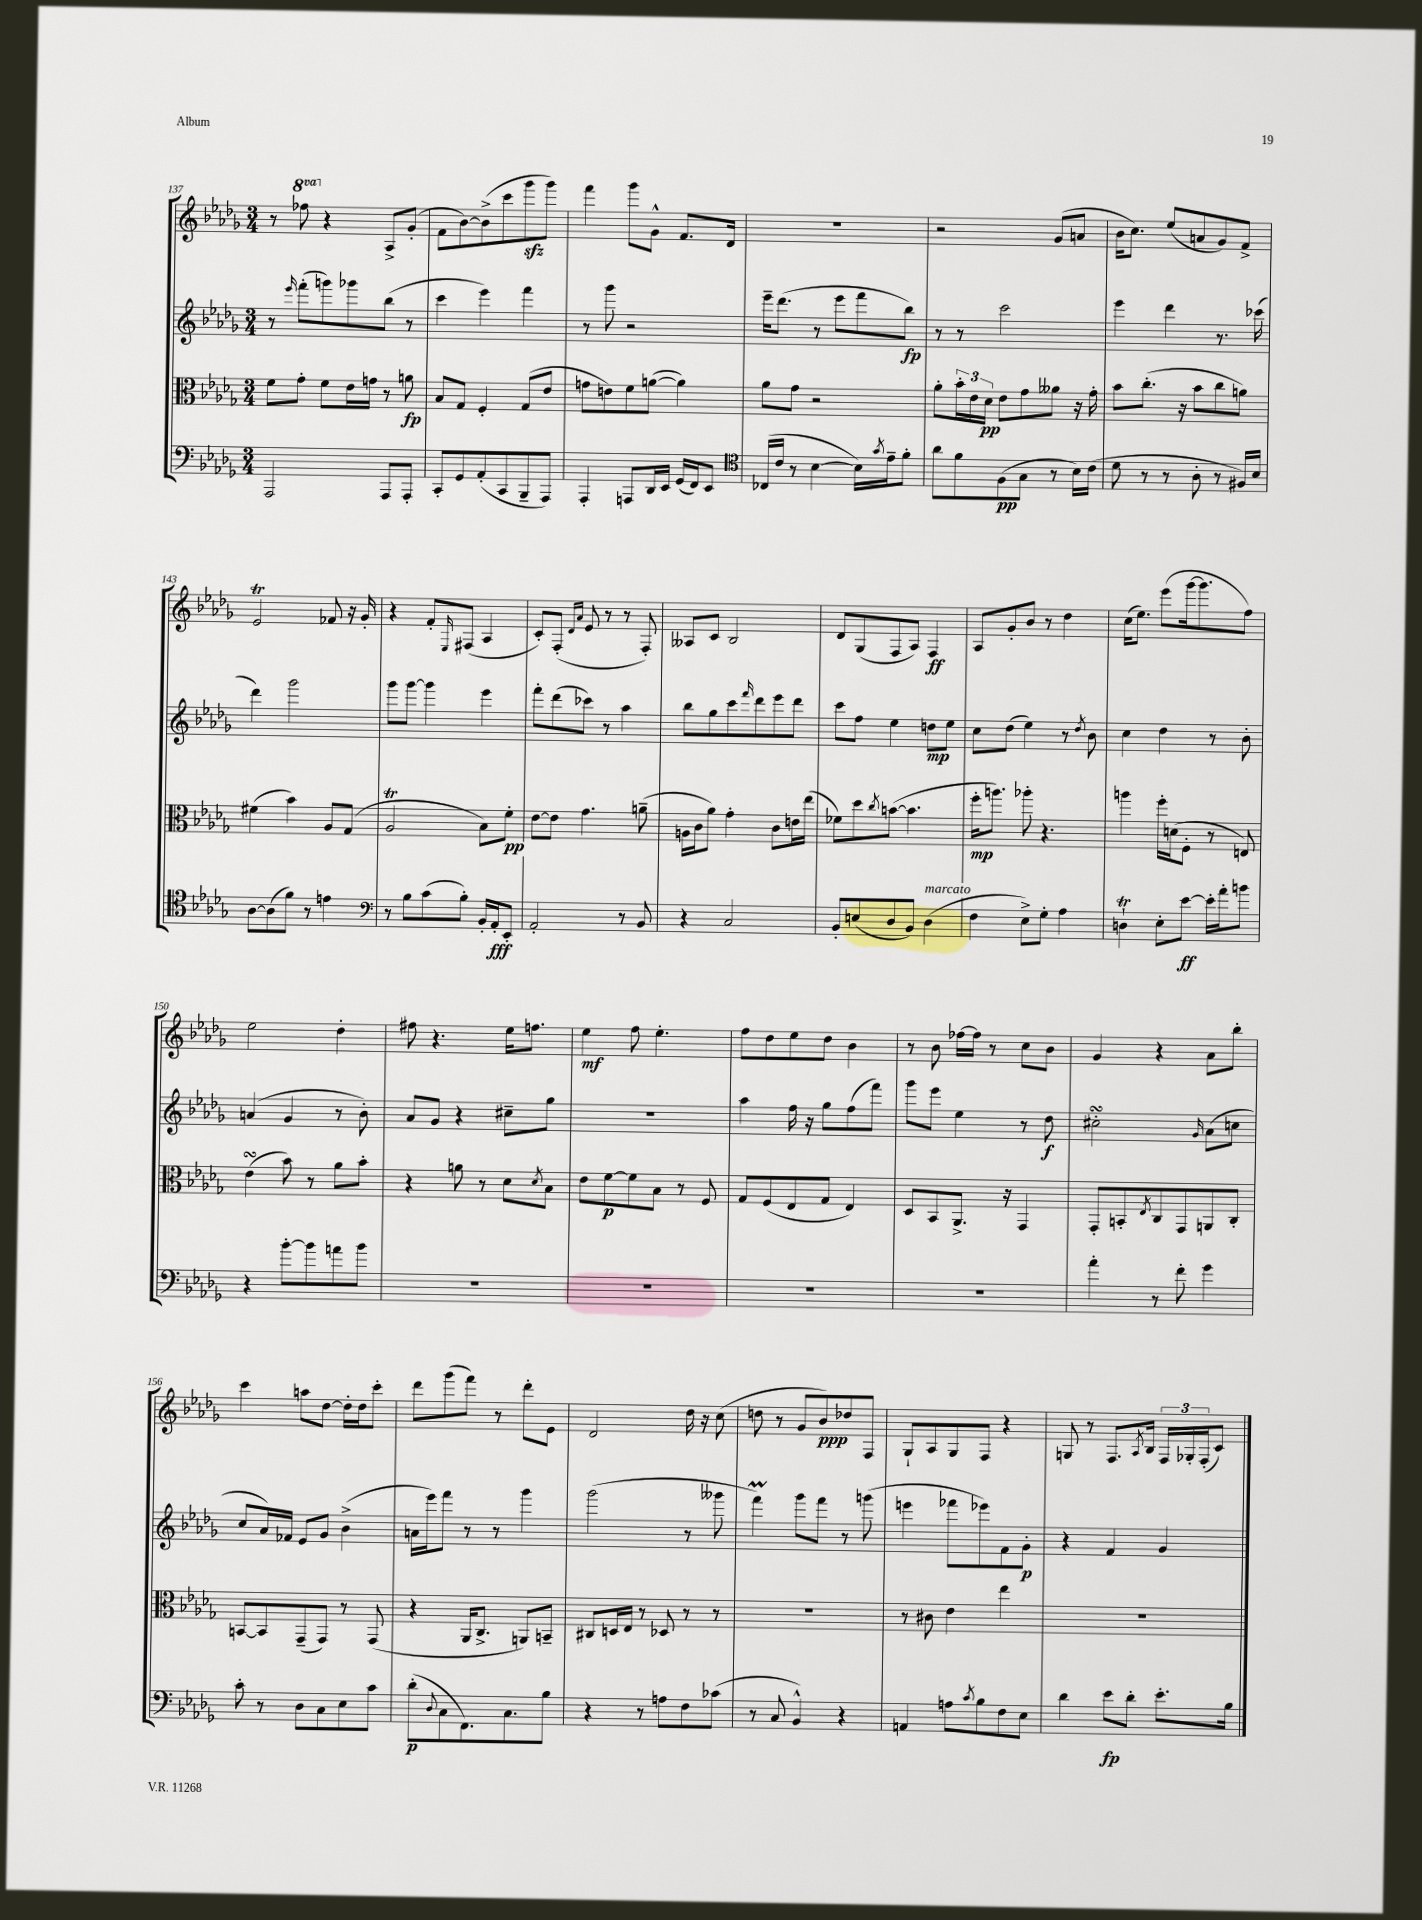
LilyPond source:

<<
\new StaffGroup <<
\new Staff = "s0" {
    \clef treble \key des \major \numericTimeSignature \time 3/4 \set Staff.ottavationMarkups = #ottavation-simple-ordinals
    r8 \ottava #1 fes'''8 \ottava #0 r4 aes8-> ges'8-.( |
    f'8 bes'8~) bes'8->( c'''8 ges'''8\sfz ges'''8) |
    f'''4 ges'''8 ges'8-^ f'8. des'16 |
    R2. |
    r2 ges'8( a'8 |
    bes'16 c''8.) ees''8( a'8 ges'8) f'8-> |
    ees'2\trill fes'8 r16 ges'16-. |
    r4 f'8-. \grace { ees16 } fis8( aes4 |
    c'8-.) f8-.( \grace { des'16 aes'16 } ees'8 r8 r8 f8-.) |
    aeses8 c'8 bes2 |
    des'8 ges8( f8 aes8) f4\ff |
    aes8 ges'8-. bes'8 r8 des''4 |
    c''16( ees''8.) ees'''8( ges'''16~ ges'''8. f''8) |
    ees''2 des''4-. |
    fis''8 r4. ees''16 f''8. |
    ees''4\mf f''8 ees''4.-. |
    f''8 des''8 ees''8 des''8 bes'4 |
    r8 bes'8 fes''16~ fes''16 r8 c''8 bes'8 |
    ges'4 r4 aes'8 bes''8-. |
    c'''4 a''8 des''8~ des''16-. des''16 c'''8-. |
    des'''8 ges'''8( f'''8) r8 des'''8-. ees'8 |
    des'2 des''16 r16 c''8( |
    d''8 r8 ges'8 bes'8\ppp) des''8 f8 |
    ges8-! aes8 ges8 f8 r4 |
    g8 r8 f8. \acciaccatura { aes8 } bes16 \tuplet 3/2 { f16 ges16-. f16-.( } c'8) \bar "|." |
}
\new Staff = "s1" {
    \clef treble \key des \major \numericTimeSignature \time 3/4
    r8 \grace { ees'''16 } f'''8-.( g'''8) ges'''8 bes''8( r8 |
    c'''4 ees'''4) f'''4 |
    r8 ges'''8 r2 |
    ees'''16-- des'''8.( r8 ees'''8 f'''8 bes''8\fp) |
    r8 r8 c'''2 |
    ees'''4 des'''4 r8. ces'''16( |
    des'''4) ges'''2 |
    ges'''8 ges'''8~ ges'''4 ees'''4 |
    f'''8-. des'''8( ces'''8) r8 aes''4 |
    bes''8 ges''8 c'''8 \grace { f'''16 } des'''8 ees'''8 des'''8 |
    c'''8 f''8 ees''4 d''8\mp ees''8 |
    c''8 des''8( ees''4) r8 \acciaccatura { des''8 } bes'8 |
    c''4 des''4 r8 bes'8-. |
    a'4( ges'4 r8 bes'8-.) |
    aes'8 ges'8 r4 cis''8-- ges''8 |
    R2. |
    aes''4 f''16 r16 ges''8 f''8( f'''8) |
    ges'''8 ees'''8 ees''4 r8 des''8\f |
    cis''2-.\turn \grace { ges'16 } aes'8( c''8 |
    c''8 aes'16) fes'16 ees'8 ges'8 bes'4->( |
    a'16 ees'''16) f'''8 r8 r8 ges'''4 |
    ges'''2( r8 geses'''8 |
    f'''4\prall) ges'''8 f'''8 r8 g'''8( |
    e'''4 fes'''8 ees'''8) f'8 ges'8-.\p |
    r4 f'4 ges'4 \bar "|." |
}
\new Staff = "s2" {
    \clef alto \key des \major \numericTimeSignature \time 3/4
    f'8 ges'8-. f'8 ees'16 g'16 r8 a'8\fp |
    bes8 ges8 f4-. ges8( ees'8 |
    g'8 e'8) f'8 a'8~( a'4) |
    aes'8 ges'8 r2 |
    aes'8-. \tuplet 3/2 { bes'16-. ees'16 des'16\pp } ees'8 ges'8 aeses'8 r16 ges'16-. |
    bes'8 c''8.-.( r16 bes'8 c''8 a'8) |
    fis'4( bes'4) aes8 ges8( |
    aes2\trill bes8) f'8-.\pp |
    ees'8~ ees'8 ges'4. a'8--( |
    a16 c'16 aes'8) ges'4-. c'8 e'16 ees''16( |
    fes'8) des''8 \acciaccatura { c''8 } b'8~( b'4. |
    f''16-.\mp a''8.) aes''8-. r4. |
    a''4 f''16-. d'16( f8-. r8 e8) |
    ees'4\turn( bes'8) r8 aes'8 bes'8-. |
    r4 a'8 r8 des'8 \acciaccatura { des'8 } bes8 |
    ees'8 f'8~\p f'8 bes8 r8 f8 |
    ges8 f8( ees8 ges8 ees4) |
    des8 bes,8 aes,8.-> r16 ges,4 |
    ges,8-. b,8-. \acciaccatura { ees8 } c8 ges,8 a,8 c8-. |
    b,8~ b,8 ges,8--( ges,8) r8 ges,8( |
    r4 aes,16 c8.-> a,8) b,8-- |
    cis8 d16 ees16 r8 des8 r8 r8 |
    R2. |
    r8 cis'8 ees'4 ees''4 |
    R2. \bar "|." |
}
\new Staff = "s3" {
    \clef bass \key des \major \numericTimeSignature \time 3/4
    aes,,2 aes,,8 aes,,8-. |
    c,8-. ges,8 aes,8-.( c,8 bes,,8-- aes,,8) |
    aes,,4-. a,,8 des,16 ees,16 ges,16( f,16) ees,8 |
    \clef tenor ces16( c'16 r8 bes4~ bes16) \acciaccatura { ges'8 } ees'16-- f'8-. |
    aes'8 f'8 f8\pp( ges8 r8 bes16) c'16( |
    des'8 r8 r8 aes8-. r8 fis16) bes16 |
    aes8~ aes8( f'8) r8 e'4 |
    \clef bass r8 bes8 c'8( bes8-.) bes,16-. aes,16-.\fff ees,8-. |
    aes,2-. r8 bes,8 |
    r4 c2 |
    bes,8-. e8( des8 bes,8) des4^\markup { \italic "marcato" }( |
    f4 ees8->) ges8-. aes4 |
    d4-!\trill ees8-. ees'8~\ff ees'16-. aes'16-. b'8 |
    r4 bes'8~-. bes'8 a'8 bes'8 |
    R2. |
    R2. |
    R2. |
    R2. |
    aes'4-. r8 f'8-. ges'4 |
    c'8-. r8 des8 c8 ees8 c'8 |
    des'8-.\p( \appoggiatura { des8 } c8 f,8.) c8. bes8 |
    r4 r8 a8 f8 ces'8( |
    r8 c8 bes,4-^) r4 |
    a,4 a8 \acciaccatura { c'8 } bes8 f8 ees8 |
    des'4 ees'8\fp des'8-. ees'8.-. bes16 \bar "|." |
}
>>
>>
\layout { \context { \Score currentBarNumber = #137 } }
